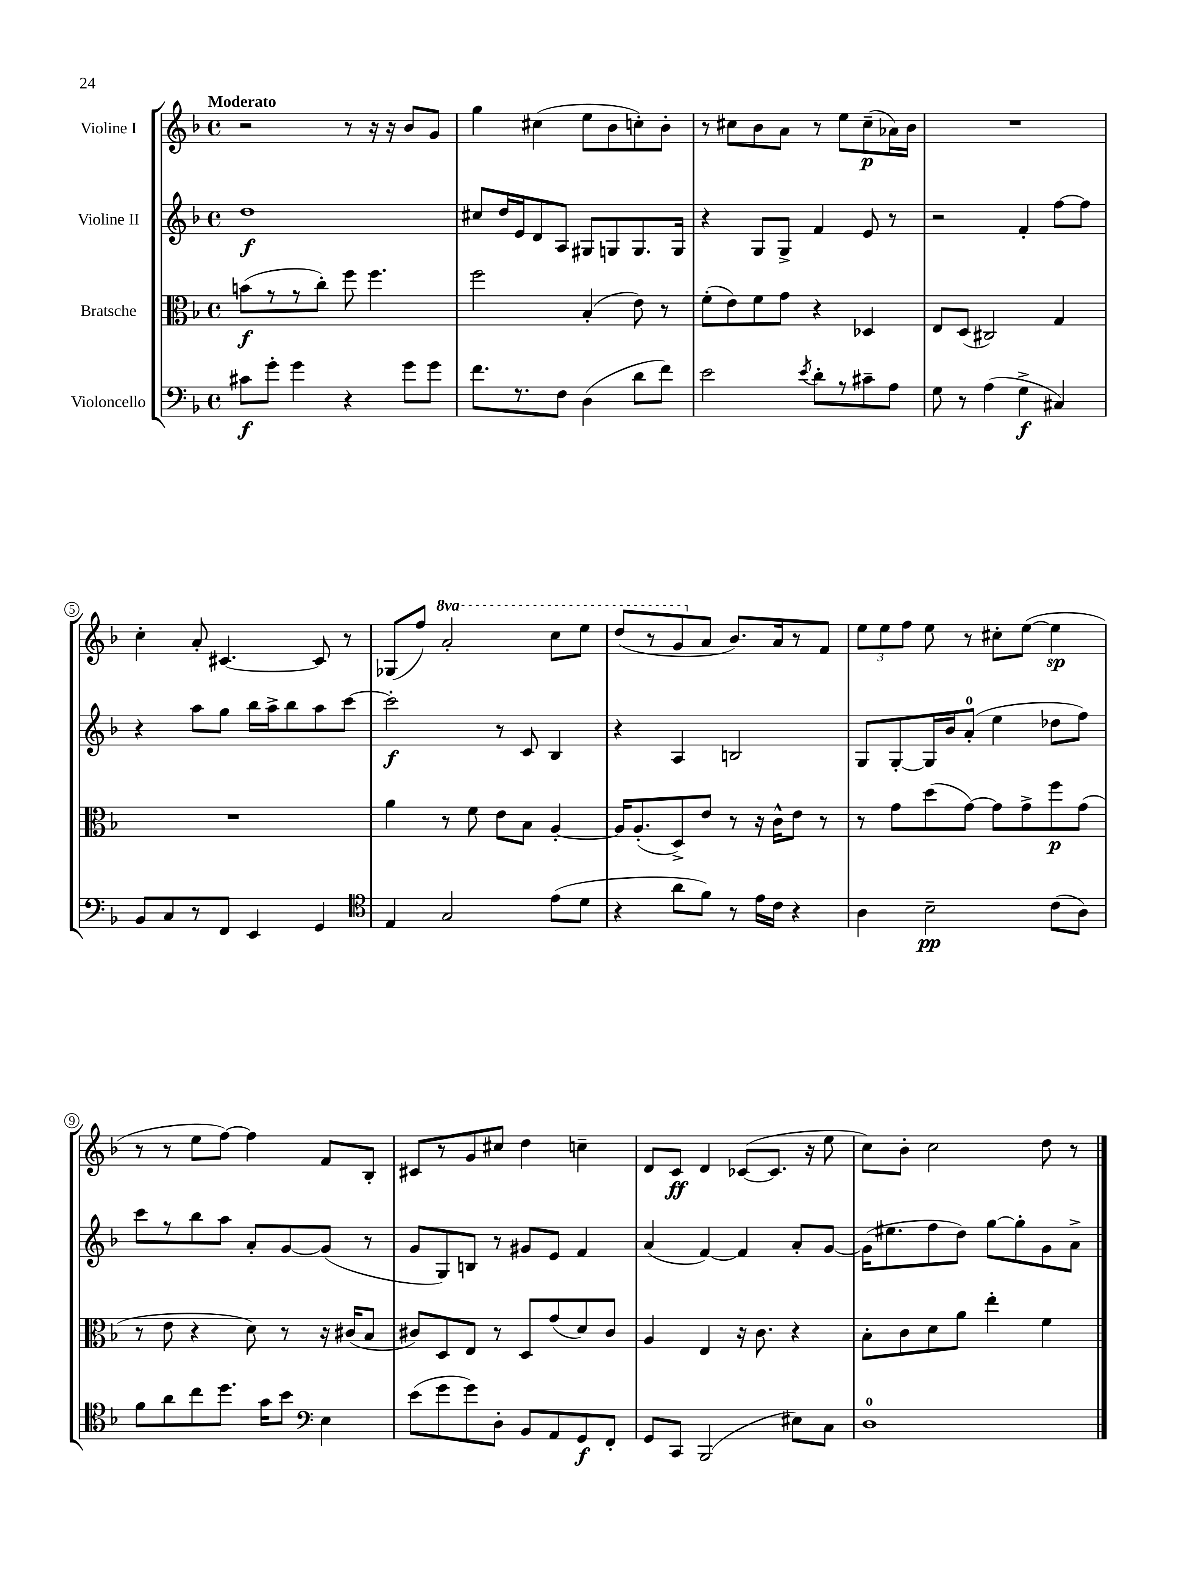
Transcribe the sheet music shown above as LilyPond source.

<<
\new StaffGroup <<
\new Staff = "s0" \with { instrumentName = "Violine I" } {
    \clef treble \key f \major \defaultTimeSignature \time 4/4 \set Staff.ottavationMarkups = #ottavation-simple-ordinals \tempo "Moderato"
    \autoBeamOff r2 r8 r16 r16 bes'8[ g'8] |
    g''4 cis''4( e''8[ bes'8 c''8-.) bes'8]-. |
    r8 cis''8[ bes'8 a'8] r8 e''8[ cis''8--\p( aes'16) bes'16] |
    R1 |
    c''4-. a'8-. cis'4.~ cis'8 r8 |
    ges8[( f''8]) \ottava #1 a''2-. c'''8[ e'''8] |
    d'''8[( r8 g''8 \ottava #0 a'8] bes'8.[) a'16 r8 f'8] |
    \tuplet 3/2 { e''8[ e''8 f''8] } e''8 r8 cis''8[-. e''8]~( e''4\sp |
    r8 r8 e''8[ f''8]~) f''4 f'8[ bes8]-. |
    cis'8[ r8 g'8 cis''8] d''4 c''4-- |
    d'8[ c'8]\ff d'4 ces'8[~( ces'8.] r16 e''8 |
    c''8[) bes'8]-. c''2 d''8 r8 \bar "|." |
}
\new Staff = "s1" \with { instrumentName = "Violine II" } {
    \clef treble \key f \major \defaultTimeSignature \time 4/4
    \autoBeamOff d''1\f |
    cis''8[ d''16 e'16 d'8 a8] gis8[ g8 g8. g16] |
    r4 g8[ g8]-> f'4 e'8 r8 |
    r2 f'4-. f''8[~ f''8] |
    r4 a''8[ g''8] bes''16[ a''16-> bes''8 a''8 c'''8]~ |
    c'''2-.\f r8 c'8 bes4 |
    r4 a4 b2 |
    g8[ g8~-. g16 bes'16 a'8]-0-.( e''4 des''8[ f''8]) |
    c'''8[ r8 bes''8 a''8] a'8[-. g'8~ g'8]( r8 |
    g'8[ g8) b8] r8 gis'8[ e'8] f'4 |
    a'4( f'4~) f'4 a'8[-. g'8]~ |
    g'16[( eis''8. f''8 d''8]) g''8[~ g''8-. g'8 a'8]-> \bar "|." |
}
\new Staff = "s2" \with { instrumentName = "Bratsche" } {
    \clef alto \key f \major \defaultTimeSignature \time 4/4
    \autoBeamOff b'8[\f( r8 r8 c''8]-.) f''8 f''4. |
    f''2 bes4-.( e'8) r8 |
    f'8[-.( e'8) f'8 g'8] r4 des4 |
    e8[ d8]( cis2) g4 |
    R1 |
    a'4 r8 f'8 e'8[ bes8] a4~-. |
    a16[ a8.-.( d8->) e'8] r8 r16 c'16[-^ e'8] r8 |
    r8 g'8[ d''8( g'8]~) g'8[ g'8-> f''8\p g'8]( |
    r8 e'8 r4 d'8) r8 r16 cis'16[( bes8] |
    cis'8[) d8 e8] r8 d8[ g'8( d'8) cis'8] |
    a4 e4 r16 c'8. r4 |
    bes8[-. c'8 d'8 a'8] e''4-. f'4 \bar "|." |
}
\new Staff = "s3" \with { instrumentName = "Violoncello" } {
    \clef bass \key f \major \defaultTimeSignature \time 4/4
    \autoBeamOff cis'8[\f g'8]-. g'4 r4 g'8[ g'8] |
    f'8.[ r8. f8] d4( d'8[ f'8]) |
    e'2 \acciaccatura { e'8 } d'8[-. r8 cis'8-- a8] |
    g8 r8 a4( g4->\f cis4) |
    bes,8[ c8 r8 f,8] e,4 g,4 |
    \clef tenor e4 g2 e'8[( d'8] |
    r4 a'8[ f'8]) r8 e'16[ c'16] r4 |
    a4 bes2--\pp c'8[( a8]) |
    f'8[ a'8 c''8 d''8.] g'16[ bes'8] \clef bass e4 |
    e'8[( g'8 g'8) d8]-. bes,8[ a,8 g,8\f f,8]-. |
    g,8[ c,8] bes,,2( eis8[) c8] |
    d1-0 \bar "|." |
}
>>
>>
\layout { \context { \Score \override BarNumber.stencil = #(make-stencil-circler 0.1 0.3 ly:text-interface::print) } }
